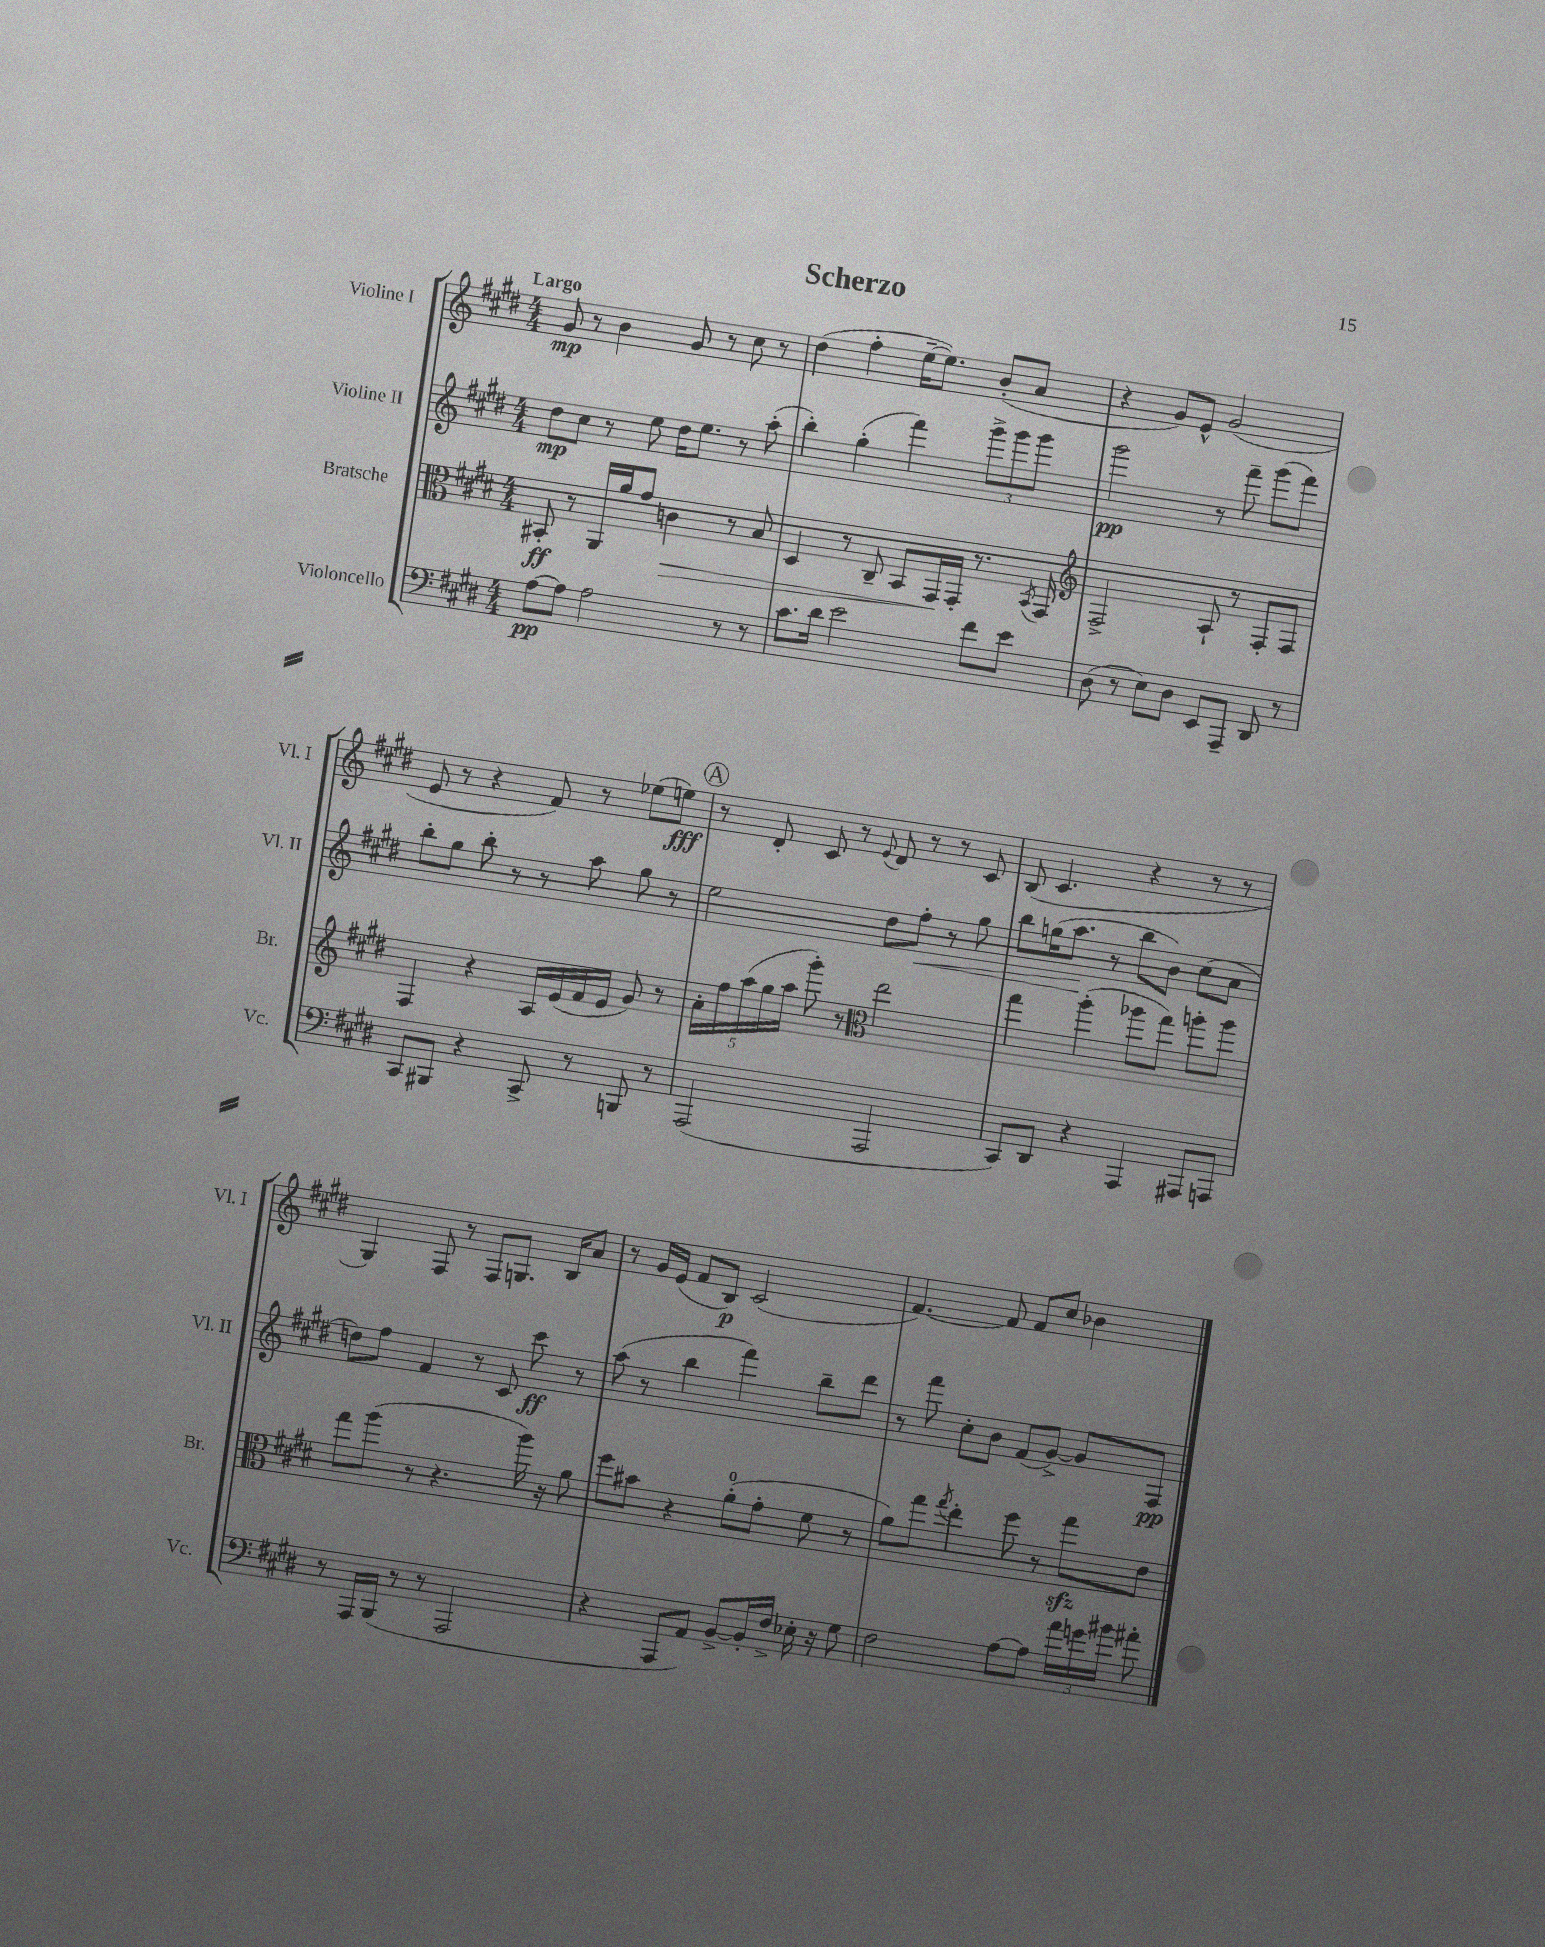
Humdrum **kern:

**kern	**dynam	**kern	**dynam	**kern	**dynam	**kern	**dynam
*part4	*part4	*part3	*part3	*part2	*part2	*part1	*part1
*staff4	*staff4	*staff3	*staff3	*staff2	*staff2	*staff1	*staff1
*I"Violoncello	*	*I"Bratsche	*	*I"Violine II	*	*I"Violine I	*
*I'Vc.	*	*I'Br.	*	*I'Vl. II	*	*I'Vl. I	*
*clefF4	*	*clefC3	*	*clefG2	*	*clefG2	*
*k[f#c#g#d#]	*	*k[f#c#g#d#]	*	*k[f#c#g#d#]	*	*k[f#c#g#d#]	*
*M4/4	*	*M4/4	*	*M4/4	*	*M4/4	*
=1	=1	=1	=1	=1	=1	=1	=1
!	!	!	!	!	!	!LO:TX:a:B:t=Largo	!
[8A\L	pp	8BB#X'/	ff	8dd#\L	mp	8g#/	mp
8A\J]	.	8r	.	8cc#\J	.	8r	.
2A\	.	16AA/LL	.	8r	.	4b\	.
.	.	16a/J	.	.	.	.	.
.	.	8g#/J	.	8ee\	.	.	.
!	!	!	!LO:HP:b	!	!	!	!
.	.	4cn\	>	16dd#\KL	.	8g#/	.
.	.	.	.	8.ee\J	.	.	.
.	.	.	.	.	.	8r	.
8r	.	8r	.	8r	.	8cc#\	.
8r	.	8B/	.	(8aa'\	.	8r	.
=2	=2	=2	=2	=2	=2	=2	=2
8.c#\L	.	4D#/	.	4bb'\)	.	(4dd#\	.
16d#\Jk	.	.	.	.	.	.	.
2e\	.	8r	.	(4gg#'\	.	4ff#'\	.
.	.	8C#~/	.	.	.	.	.
.	.	8BB/L	.	4fff#\)	.	[16ee~\KL	.
.	.	.	.	.	.	8.ee\J])	.
.	.	16GG#/L	.	.	.	.	.
.	.	16GG#'/JJ	]	.	.	.	.
8f#\L	.	8.r	.	12ggg#^\L	.	(8b'/L	.
.	.	.	.	12ggg#\	.	.	.
8e\J	.	.	.	.	.	8a/J	.
.	.	.	.	12ggg#\J	.	.	.
.	.	8qBB/	.	.	.	.	.
.	.	16GG#/	.	.	.	.	.
=3	=3	=3	=3	=3	=3	=3	=3
*	*	*clefG2	*	*	*	*	*
(8D#\	.	2F#^/	.	2ggg#\	pp	4r	.
8r	.	.	.	.	.	.	.
8E\L)	.	.	.	.	.	8g#/L)	.
8D#\J	.	.	.	.	.	8e^^/J	.
8EE/L	.	8A`/	.	8r	.	(2g#/	.
8AAA~/J	.	8r	.	8fff#~\	.	.	.
8DD#/	.	8F#'/L	.	(8ggg#\L	.	.	.
8r	.	8F#/J	.	8fff#\J)	.	.	.
!!LO:LB:g=z
=4	=4	=4	=4	=4	=4	=4	=4
8CC#/L	.	4F#/	.	8bb'\L	.	8e/	.
8BBB#X/J	.	.	.	8gg#\J	.	8r	.
4r	.	4r	.	8bb'\	.	4r	.
.	.	.	.	8r	.	.	.
8CC#^/	.	16A/LL	.	8r	.	8f#/)	.
.	.	(16e/	.	.	.	.	.
8r	.	16f#/	.	8aa\	.	8r	.
.	.	16e/JJ	.	.	.	.	.
8BBBn/	.	8g#/)	.	8gg#\	.	(8ee-X\L	.
8r	.	8r	.	8r	.	8een\J)	fff
!!LO:REH:place=s1:t=A
=5	=5	=5	=5	=5	=5	=5	=5
(2AAA/	.	20a'\LL	.	2ee\	.	8r	.
.	.	20ff#\	.	.	.	.	.
.	.	(20aa\	.	.	.	.	.
.	.	.	.	.	.	8d#'/	.
.	.	20gg#\	.	.	.	.	.
.	.	20aa\JJ	.	.	.	.	.
.	.	8ggg#'\)	.	.	.	8c#/	.
.	.	8r	.	.	.	8r	.
*	*	*clefC3	*	*	*	*	*
.	.	.	.	.	.	8qqe/	.
2AAA/	.	2ee\	.	8dd#\L	.	8d#/	.
!	!	!	!	!	!LO:HP:b	!	!
.	.	.	.	8ff#'\J	<	8r	.
.	.	.	.	8r	.	8r	.
.	.	.	.	8gg#\	.	8c#/	.
=6	=6	=6	=6	=6	=6	=6	=6
8CC#/L)	.	4gg#\	.	8bb\L	.	(8B/	.
8DD#/J	.	.	.	(16ggn\K	.	4.c#/	.
.	.	.	.	8.aa\J	.	.	.
4r	.	(4aa'\	.	.	.	.	.
.	.	.	.	8r	[	.	.
4AAA/	.	8aa-X\L	.	8bb\L	.	4r	.
.	.	8gg#\J)	.	8b\J)	.	.	.
8AAA#X/L	.	8aan'\L	.	(8cc#\L	.	8r	.
8AAAn/J	.	8aa\J	.	8a\J	.	8r	.
!!LO:LB:g=z
=7	=7	=7	=7	=7	=7	=7	=7
8r	.	8gg#\L	.	8ddn\L)	.	4G#/)	.
16AAA/LL	.	(8aa\J	.	8ff#\J	.	.	.
(16BBB/JJ	.	.	.	.	.	.	.
8r	.	8r	.	4f#/	.	8F#/	.
8r	.	4.r	.	.	.	8r	.
2AAA/	.	.	.	8r	.	8F#/L	.
.	.	.	.	8c#/	.	8.Gn/J	.
.	.	16aa\)	.	8ccc#\	ff	.	.
.	.	16r	.	.	.	16B/KL	.
.	.	8a\	.	8r	.	8a/J	.
=8	=8	=8	=8	=8	=8	=8	=8
4r	.	8ff#\L	.	(8aa\	.	8r	.
.	.	8b#X\J	.	8r	.	16g#/LL	.
.	.	.	.	.	.	(16e/JJ	.
8AAA/L	.	4r	.	4bb\	.	8f#/L	.
8AA/J)	.	.	.	.	.	8B/J)	p
[8BB^/L	.	(8a'\L	.	4fff#\)	.	(2c#/	.
16BB'/L]	.	8g#'\J	.	.	.	.	.
16F#^/JJ	.	.	.	.	.	.	.
16E-X'\	.	8f#\	.	8bb~\L	.	.	.
16r	.	.	.	.	.	.	.
8G#\	.	8r	.	8ddd#\J	.	.	.
=9	=9	=9	=9	=9	=9	=9	=9
2F#\	.	8a\L)	.	8r	.	[4.f#/)	.
.	.	8gg#\J	.	8fff#\	.	.	.
.	.	8qgg#/	.	.	.	.	.
.	.	4ee'\	.	8cc#'\L	.	.	.
.	.	.	.	8b\J	.	8f#/]	.
[8A\L	.	8ff#\	.	(8f#/L	.	8f#/L	.
8A\J]	.	8r	.	[8g#^/J)	.	8cc#/J	.
24a\LL	.	8gg#zz\L	.	8g#/L]	.	4b-X\	.
24gn\	.	.	.	.	.	.	.
24b#X\JJ	.	.	.	.	.	.	.
8a#X'\	.	8e\J	.	8F#/J	pp	.	.
==	==	==	==	==	==	==	==
*-	*-	*-	*-	*-	*-	*-	*-
